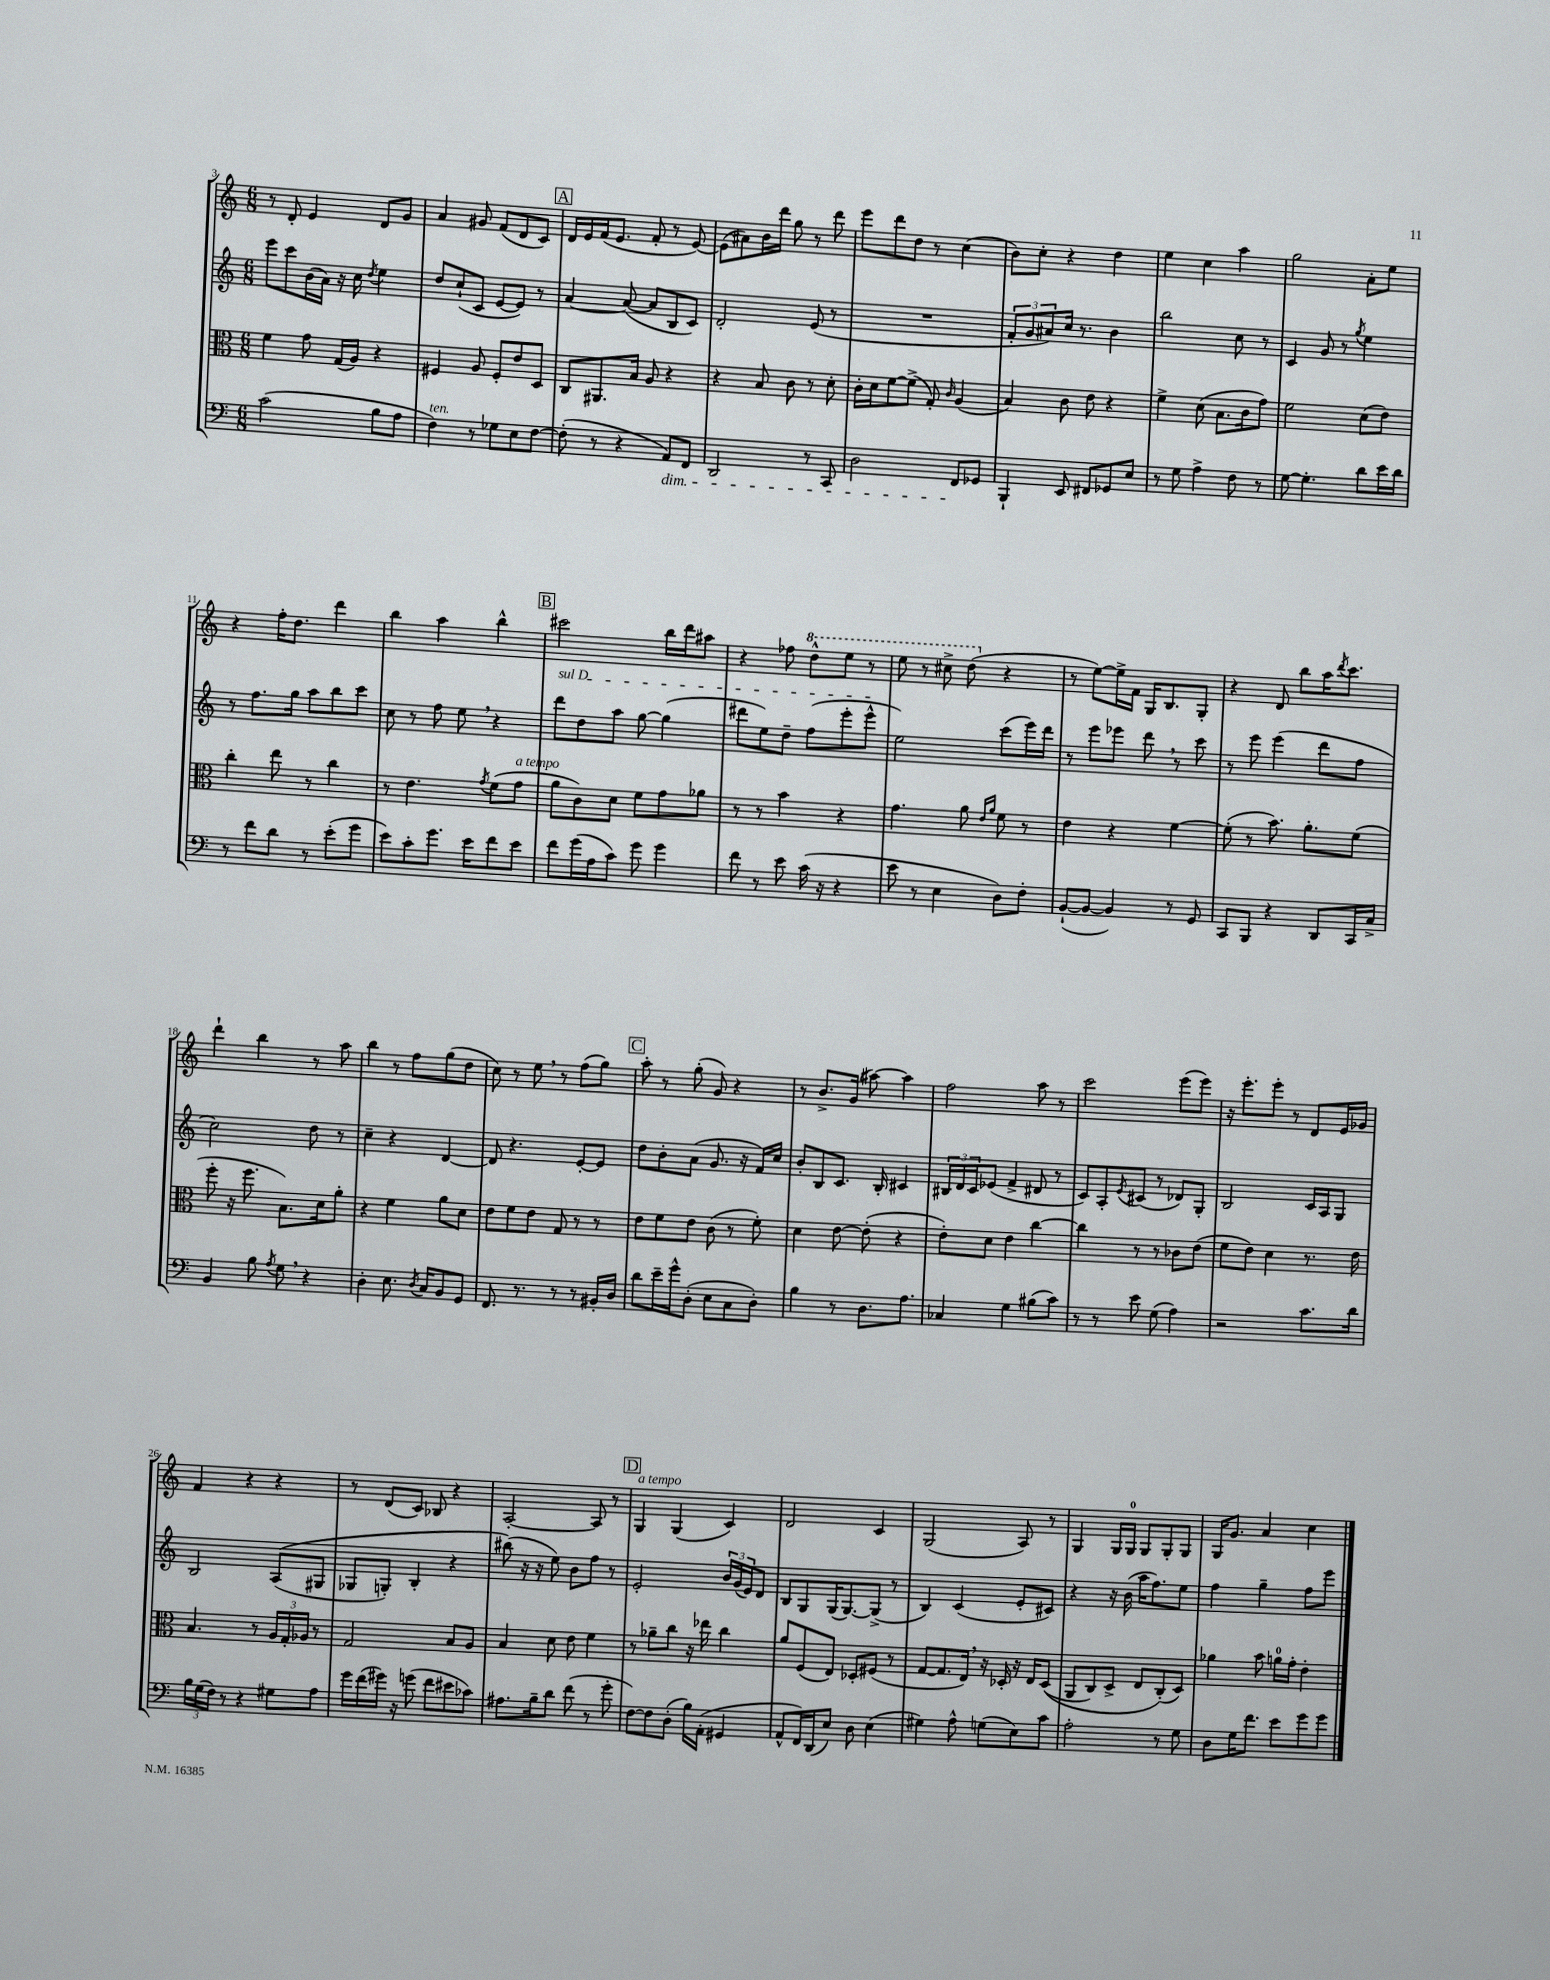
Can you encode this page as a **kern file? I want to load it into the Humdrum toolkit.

**kern	**kern	**kern	**kern
*staff4	*staff3	*staff2	*staff1
*clefF4	*clefC3	*clefG2	*clefG2
*k[]	*k[]	*k[]	*k[]
*M6/8	*M6/8	*M6/8	*M6/8
(2c	4f	8eee	8r
.	.	8ccc	8d'
.	8g	(16b	4e
.	.	16a)	.
.	(16G	16r	.
.	16A)	16cc	.
.	.	8qdd	.
8B	4r	4ee	8d
8A	.	.	8g
=	=	=	=
4F)	4F#	8dd	4a
.	.	(8cc`	.
8r	8A	8c	8g#
8G-	8F#'	[8e	(8f
8E	8e	8e])	8d
[8F	8D	8r	8c)
=	=	=	=
(8F']	8C	[4a	16d
.	.	.	16e
8r	8.AA#	.	(16f
.	.	.	8.e
4r	.	(8a_	.
.	16B	.	.
.	8A	8a]	8f'
8AA)	4r	8B	8r
8FF	.	8c)	[8e)
=	=	=	=
2DD	4r	2d'	(8e]
.	.	.	8a#)
.	8B	.	16b
.	.	.	16ddd
.	8c	.	8gg
8r	8r	(8e	8r
8CC	8d'	8r	8ddd
=	=	=	=
2D	16c'	2.r	8eee
.	16d	.	.
.	[8f	.	8ddd
.	(8f^]	.	8dd
.	8G')	.	8r
.	16qqc	.	.
8FF	(4A	.	(4cc
8GG-	.	.	.
=	=	=	=
4BBB`	4B)	12f'	8b)
.	.	12g	.
.	.	.	8cc'
.	.	12a#)	.
8EE	8c	16cc	4r
.	.	8.r	.
8FF#	8e	.	.
8GG-	4r	4b	4dd
8E	.	.	.
=	=	=	=
8r	4f^	2bb	4ee
8G	.	.	.
4A^	(8d	.	4cc
.	8.B	.	.
8F	.	8cc	4aa
.	16c	.	.
8r	8g)	8r	.
=	=	=	=
[8G	2f	4c	2gg
4.G']	.	.	.
.	.	8g	.
.	.	8r	.
.	.	8qgg	.
8d	(8d	4ee	8a'
16e	8e)	.	8ee
16d	.	.	.
=	=	=	=
8r	4cc'	8r	4r
8f	.	8.ff	.
8d	8ee	.	16ff'
.	.	16gg	8.dd
8r	8r	8aa	.
(8e'	4cc	8bb	4ddd
8g	.	8ccc	.
=	=	=	=
8e)	8r	8cc	4bb
8c'	4.e	8r	.
8.g	.	8ff	4aa
.	.	8ee	.
16e	.	.	.
.	8qg	.	.
8f	(8f	4r	4bb^^
8e	8g	.	.
=	=	=	=
8f	8a	8ddd	2ccc#
(16g	8c)	8dd	.
16A	.	.	.
8c)	8d	8aa	.
8g	8f	[8gg	.
4g	8g	(4gg]	16bb
.	.	.	16ddd
.	8a-	.	8aa#
=	=	=	=
8f	8r	8ddd#	4r
8r	8r	8ee)	.
8e	4b	8dd~	8ff-
(16c	.	(8ff	8ddd^^
16r	.	.	.
4r	4r	8eee'	8eee
.	.	8eee^^	8r
=	=	=	=
8e	4.g	2ee)	8eee
8r	.	.	8r
4E	.	.	8ccc#^
.	8a	.	(8ddd
.	16qqe	.	.
.	16qqa	.	.
8D)	8f	(8ccc	4r
8F'	8r	16eee)	.
.	.	16ddd	.
=	=	=	=
([8BB`	4e	8r	8r
8BB_	.	8eee	[8ee)
4BB])	4r	8eee-	16ee^]
.	.	.	16f
.	.	8ddd	16G
.	.	.	8.B
8r	[4f	8r	.
8GG	.	8ccc	8G'
=	=	=	=
8CC	(8f']	8r	4r
8BBB	8r	8eee	.
4r	8.b)	(4eee	8d
.	.	.	8bb
.	8.a'	.	.
8DD	.	8ddd	16aa
.	.	.	8qddd
.	.	.	8.ccc
16CC	(8f	8ff	.
16C^	.	.	.
=	=	=	=
4BB	8ff'	2cc)	4ddd`
.	16r	.	.
.	8.ff	.	.
8B	.	.	4bb
8qA	.	.	.
8G	8.B)	.	.
4r	.	8dd	8r
.	16d	.	.
.	8a'	8r	8aa
=	=	=	=
4D'	4r	4cc~	4bb
8.E	4f	4r	8r
.	.	.	8ff
8qD	.	.	.
16C	.	.	.
8BB	8a	[4d	(8gg
8GG	8d	.	8dd
=	=	=	=
8.FF	8e	8d]	8cc)
.	8f	4.r	8r
8.r	.	.	.
.	8e	.	8ee
8r	8G	.	8r
8r	8r	[8e'	(8ff
16BB#'	8r	8e]	8gg)
16D	.	.	.
=	=	=	=
8d	8e	8dd	8aa'
16e~	8f	8b'	8r
16g^^	.	.	.
(8D'	8e	(8a	(8gg'
8E	(8c	8.g	8g)
8C	8r	.	4r
.	.	16r	.
8D')	8f')	16f)	.
.	.	16cc	.
=	=	=	=
4B	4d	8b'	8r
.	.	8B	8.b^
8r	[8e	8.c	.
.	.	.	(16g
8.D	(8e']	.	[8aa#)
.	.	16B'	.
.	4r	4c#	4aa#]
8.A	.	.	.
=	=	=	=
4C-	8e')	24B#	2ff
.	.	24d	.
.	.	24c	.
.	8d	(8e-	.
4G	4e	4f^	.
(8B#	[4cc	8d#	8aa
8c)	.	8r	8r
=	=	=	=
8r	4cc]	8c)	2ccc
8r	.	8A'	.
.	.	8qe	.
8e	8r	(8c#	.
(8G	8r	8r	.
4A)	8c-	8d-)	(8eee
.	(8e	8G'	8eee)
=	=	=	=
2r	8f	2B	16r
.	.	.	8.eee'
.	8e)	.	.
.	4d	.	8eee'
.	.	.	8r
8.c	8.r	16c	8d
.	.	16A	.
.	.	8G	16e
16d	16e	.	16g-
=	=	=	=
24B	4.B	2B	4f
(24G	.	.	.
24F)	.	.	.
8r	.	.	.
4r	.	.	4r
.	8r	.	.
8G#	24A	&((8A	4r
.	24G'	.	.
.	24A-	.	.
8A	8r	8G#	.
=	=	=	=
16g	2G	8G-	8r
(16f	.	.	.
16g#)	.	8G')	(8d
16r	.	.	.
(8g	.	4B'	8c)
8f	.	.	8B-
8e#	8B	4r	4r
8c-)	8A	.	.
=	=	=	=
8.A#	4B	(8bb#&)	[2A'
.	.	16r	.
16B~	.	16r	.
8d	8d	8ee)	.
(8f	8e	8b	.
8r	4f	8ff	8A]
8g'	.	8r	8r
=	=	=	=
[8F)	8r	2e'	4G
8F]	8a-~	.	.
(8D'	8cc	.	(4G
16B)	16r	.	.
(16AA'	16ee-	.	.
4GG#	4cc	24b	4c)
.	.	(24g	.
.	.	24e)	.
.	.	8d	.
=	=	=	=
8AA^^	8a	8B	2d
16FF)	(8F	8G	.
(16DD	.	.	.
8E)	8E)	(16G	.
.	.	[8.G)	.
8D	8D-'	.	.
(4E	(8F#	(8G^]	4c
.	8r	8r	.
=	=	=	=
4G#)	[8G	4B)	(2G
.	8.G]	.	.
8A^^	.	(4c	.
.	16E)	.	.
(8G	16r	.	.
.	16D-'	.	.
8E)	16r	8e'	8A)
.	16E	.	.
8c	&((8D-	8c#)	8r
=	=	=	=
2A'	8AA	4r	4G
.	8C)	.	.
.	8D^	16r	16G
.	.	(16b	16G
.	8E	16aa	8G
.	.	8.ff)	.
8r	(8C'&)	.	8G'
8G	8D)	8ee	8G
=	=	=	=
8D	4a-	4ff	16G
.	.	.	8.g
16G	.	.	.
8.f	.	.	.
.	8b	4gg~	4a
8e	16a	.	.
.	16g'	.	.
8g	4e'	8ff	4cc
8g	.	8eee	.
==	==	==	==
*-	*-	*-	*-
